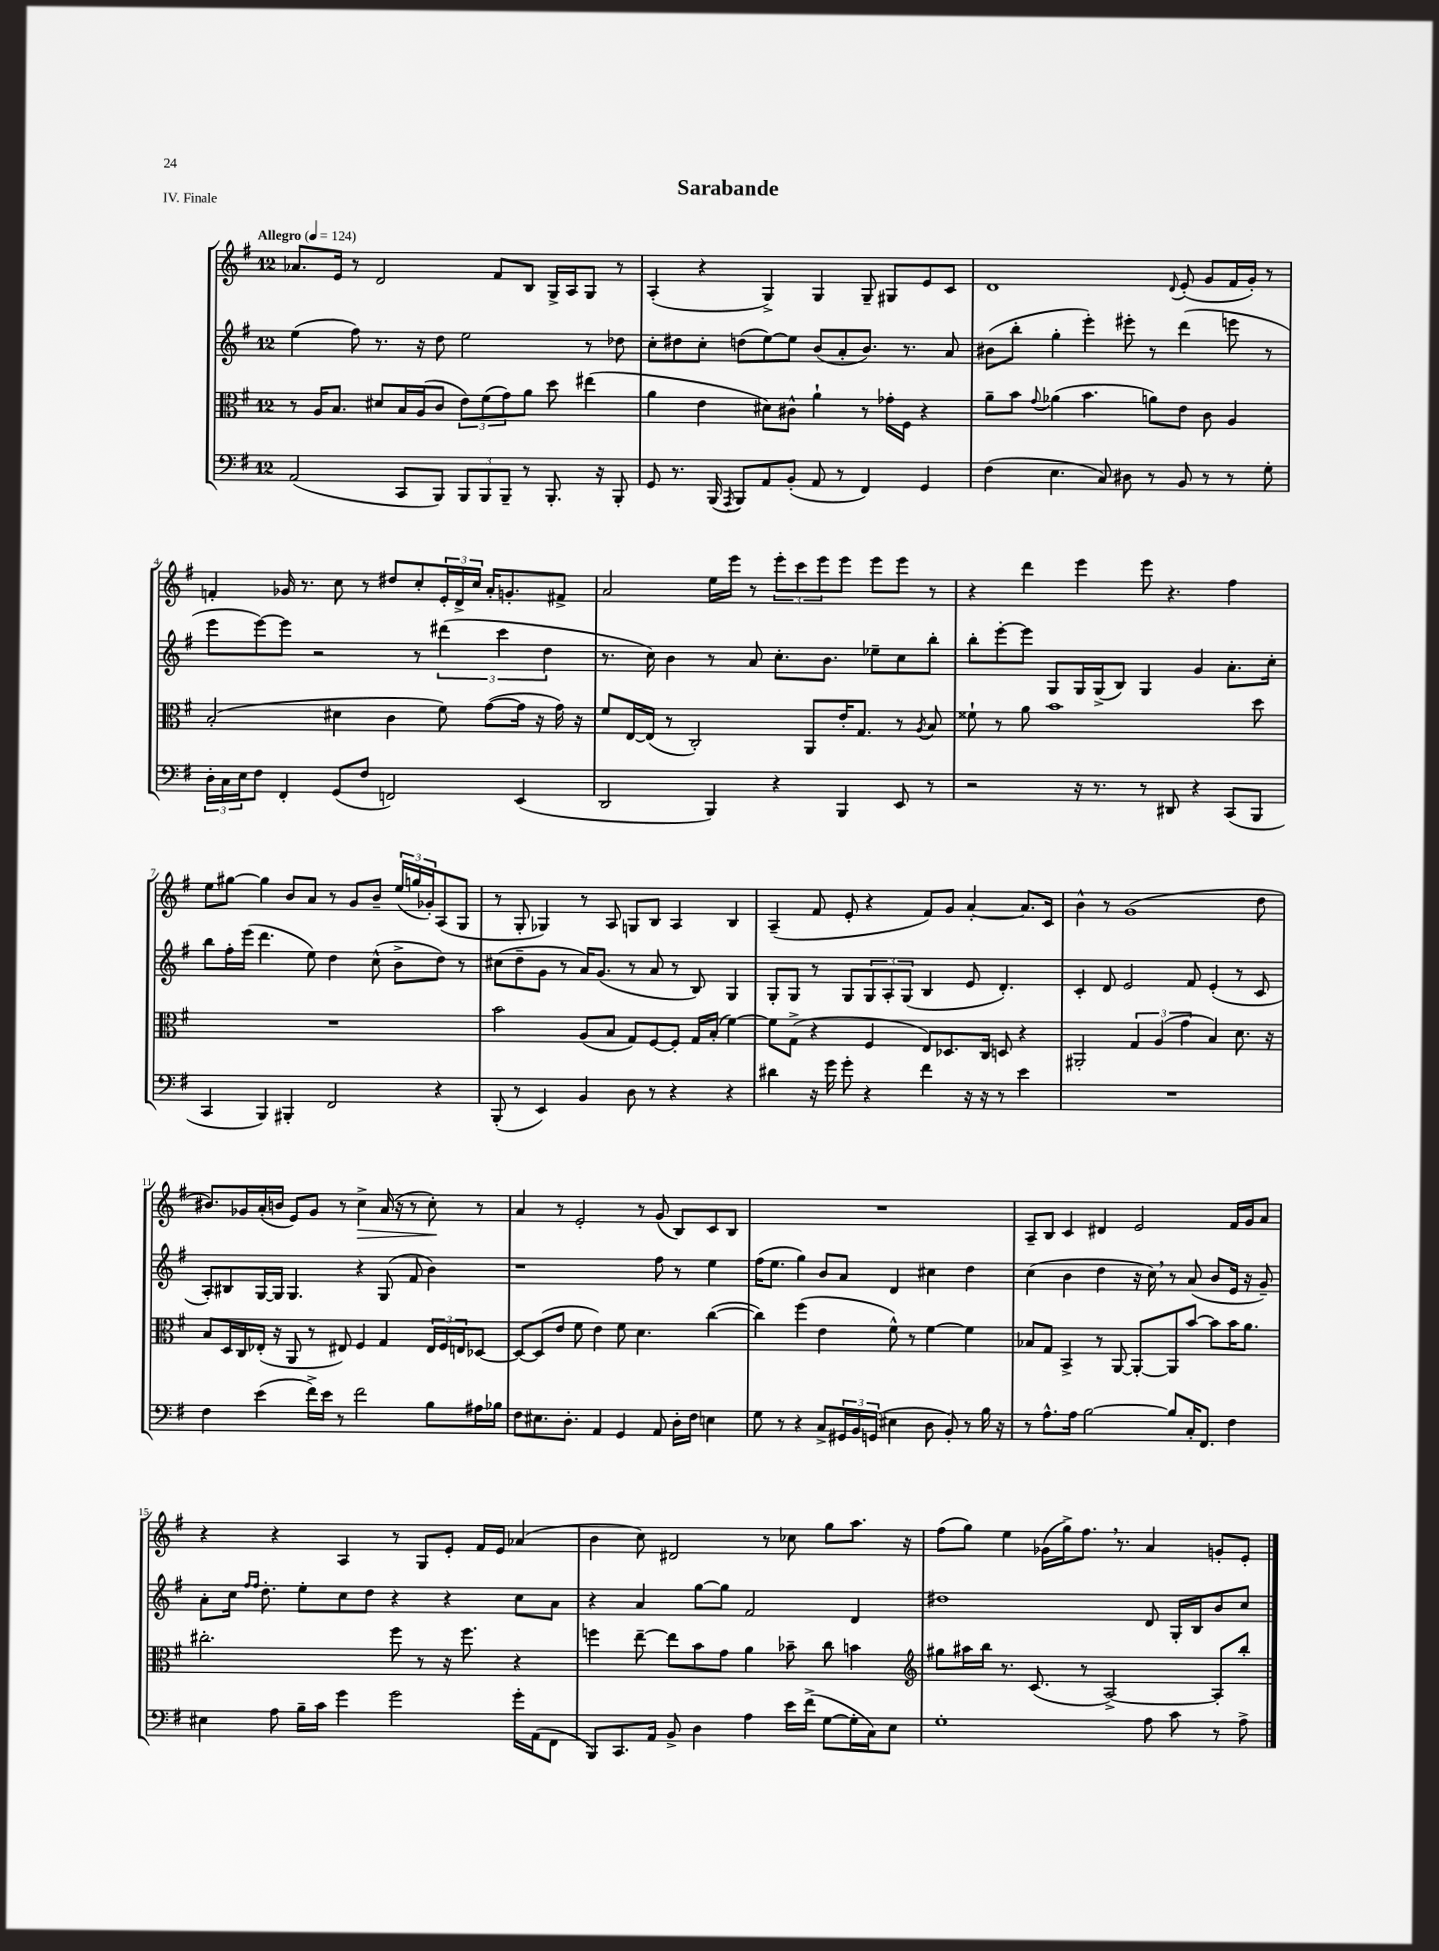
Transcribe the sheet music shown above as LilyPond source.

\header { title = "Sarabande" piece = "IV. Finale" }
<<
\new StaffGroup <<
\new Staff = "s0" {
    \clef treble \key g \major \once \override Staff.TimeSignature.style = #'single-digit \time 12/8 \tempo "Allegro" 4 = 124
    aes'8. e'16 r8 d'2 fis'8 b8 g16-> a16 g8 r8 |
    a4-.( r4 g4->) g4 g8-- gis8 e'8 c'8 |
    d'1 \appoggiatura { d'8 } e'8-.( g'8 fis'16 g'16-.) r8 |
    f'4-. ges'16 r8. c''8 r8 dis''8 c''8-. \tuplet 3/2 { e'16-. d'16-> c''16 } a'16-. g'8.-. fis'8-> |
    a'2 e''16 e'''16 r8 \tuplet 3/2 { e'''8-. c'''8 e'''8 } e'''8 e'''8 e'''8 r8 |
    r4 d'''4 e'''4 e'''8 r4. fis''4 |
    e''8 gis''8~ gis''4 b'8 a'8 r8 g'8 b'8-- \tuplet 3/2 { e''16( g''16 ges'16-.) } a8( g8 |
    r8 g8-. ges4) r8 a8 g8 b8 a4 b4 |
    a4--( fis'8 e'8-. r4 fis'8) g'8 a'4~-. a'8. c'16 |
    b'4-^ r8 g'1( d''8 |
    bis'8.) ges'16 a'16-.( b'16 e'8) ges'8 r8 c''4->\> a'16( r16 r8 c''8-.\!) r8 |
    a'4 r8 e'2-. r8 g'8( b8) c'8 b8 |
    R1. |
    a8-- b8 c'4 dis'4 e'2 fis'16 g'16 a'8 |
    r4 r4 a4 r8 g8 e'8-. fis'16 e'16 aes'4( |
    b'4 c''8) dis'2 r8 ces''8 g''8 a''8. r16 |
    fis''8( g''8) e''4 ges'16( g''16->) fis''8. \breathe r8. a'4 g'8-. e'8-. \bar "|." |
}
\new Staff = "s1" {
    \clef treble \key g \major \once \override Staff.TimeSignature.style = #'single-digit \time 12/8
    e''4( fis''8) r8. r16 d''8 e''2 r8 des''8 |
    c''8-. dis''8 c''8-. d''8( e''8~) e''8 b'8( a'8-. b'8.) r8. a'8 |
    bis'8( b''8-. g''4-. e'''4-.) eis'''8-. r8 d'''4( e'''8 r8 |
    e'''8 e'''8~) e'''8 r2 r8 \tuplet 3/2 { dis'''4( c'''4 d''4 } |
    r8. c''16) b'4 r8 a'8 c''8.-. b'8. ees''8-- c''8 b''8-. |
    b''8-. e'''8~-. e'''8 g8 g16 g16->( b8) g4 g'4 a'8.-. c''16-. |
    b''8 fis''16-. e'''16( d'''4. e''8) d''4 c''8-^( b'8-> d''8) r8 |
    cis''8( d''8-- g'8 r8 a'16) g'8.( r8 a'8 r8 b8) g4 |
    g8-. g8 r8 g8 \tuplet 3/2 { g8 a8-. g8( } b4 e'8 d'4.-.) |
    c'4-. d'8 e'2 fis'8 e'4-.( r8 c'8 |
    a8-.) bis8 g16~ g16 g4. r4 g8( fis'8 b'4) |
    r1 fis''8 r8 e''4 |
    fis''16( e''8. g''4) b'8 a'8 d'4 cis''4 d''4 |
    c''4( b'4 d''4 r16 c''16) \breathe r8 a'8( b'8 e'16 r16 g'8--) |
    a'8-. c''16 \grace { fis''16 fis''16 } d''8.-. e''8-. c''8 d''8 r4 r4 c''8 a'8 |
    r4 a'4 g''8~ g''8 fis'2 d'4 |
    dis''1 d'8 g16-. b16 b'8 c''8 \bar "|." |
}
\new Staff = "s2" {
    \clef alto \key g \major \once \override Staff.TimeSignature.style = #'single-digit \time 12/8
    r8 a16 b8. dis'8 b16 a16( c'8 \tuplet 3/2 { e'8) fis'8( g'8) } a'8 d''8 eis''4( |
    a'4 e'4 dis'8) cis'8-^ a'4-! r8 ges'16-. fis16 r4 |
    a'8-- b'8 \appoggiatura { g'8 } aes'4( b'4. a'8) e'8 c'8 a4 |
    b2-.( dis'4 c'4 fis'8) g'8~( g'16 r16 g'16) r16 |
    fis'8 e16~ e16( r8 c2-.) a,8 e'16-. g8. r8 \acciaccatura { a8 } b8 |
    fisis'8-! r8 a'8 b'1 d''8 |
    R1. |
    b'2 a8( b8 g8) fis8~ fis8-. g16 b16-.( fis'4~) |
    fis'8 g8->( r4 fis4 e8) des8. c16 d8 r4 |
    ais,2-. \tuplet 3/2 { g4 a4( g'4 } b4) d'8. r16 |
    b8 d16 c16 ees16-.( r16 a,8 r8 eis8) fis4 g4 \tuplet 3/2 { eis16 fis16 e16 } des8~ |
    des8~ des8( e'8 fis'8 e'4) fis'8 d'4. c''4~( |
    c''4) fis''4( e'4 fis'8-^) r8 fis'4~ fis'4 |
    bes8 g8 b,4-> r8 a,8~ a,8~-. a,8 b'8~ b'8 b'16 a'8. |
    cis''2.-. fis''8 r8 r16 fis''8. r4 |
    f''4 e''8~-- e''8 b'8 g'8 a'4 bes'8-- c''8 b'4 |
    \clef treble gis''8 ais''16 b''16 r8. c'8.( r8 a2~->) a8-. b''8-. \bar "|." |
}
\new Staff = "s3" {
    \clef bass \key g \major \once \override Staff.TimeSignature.style = #'single-digit \time 12/8
    a,2( c,8 b,,8) \tuplet 3/2 { b,,8 b,,8 b,,8-- } r8 b,,8.-. r16 b,,8-. |
    g,8 r8. b,,16( \acciaccatura { a,,8 } b,,8) a,8 b,8-.( a,8 r8 fis,4) g,4 |
    fis4( e4. c8) dis8 r8 b,8 r8 r8 g8-. |
    \tuplet 3/2 { d16-. c16 e16 } fis8 fis,4-. g,8( fis8 f,2) e,4( |
    d,2 b,,4) r4 b,,4 e,8 r8 |
    r2 r16 r8. r8 dis,8 r4 c,8( b,,8 |
    c,4 b,,4) bis,,4-. fis,2 r4 |
    b,,8-.( r8 e,4) b,4 d8 r8 r4 r4 |
    dis'4 r16 g'16 g'8-. r4 fis'4 r16 r16 r8 e'4 |
    R1. |
    fis4 e'4( fis'16->) e'16 r8 fis'2 b8 ais16 bes16 |
    fis8 eis8. d8.-. a,4 g,4 a,8 d16-. fis16 e4 |
    g8 r8 r4 c8-> \tuplet 3/2 { gis,16 b,16 g,16( } eis4 d8 b,8-.) r8 b16 r16 |
    r8 a8.-^ a16 b2~ b8 c16-. fis,8. fis4 |
    eis4 a8 b16-- c'16 g'4 g'2 g'16-. a,16( fis,8 |
    b,,8) c,8. a,16 b,8-> d4 a4 e'16 fis'16->( g8~ g16-. c16) e8 |
    g1-. a8 c'8 r8 a8-> \bar "|." |
}
>>
>>
